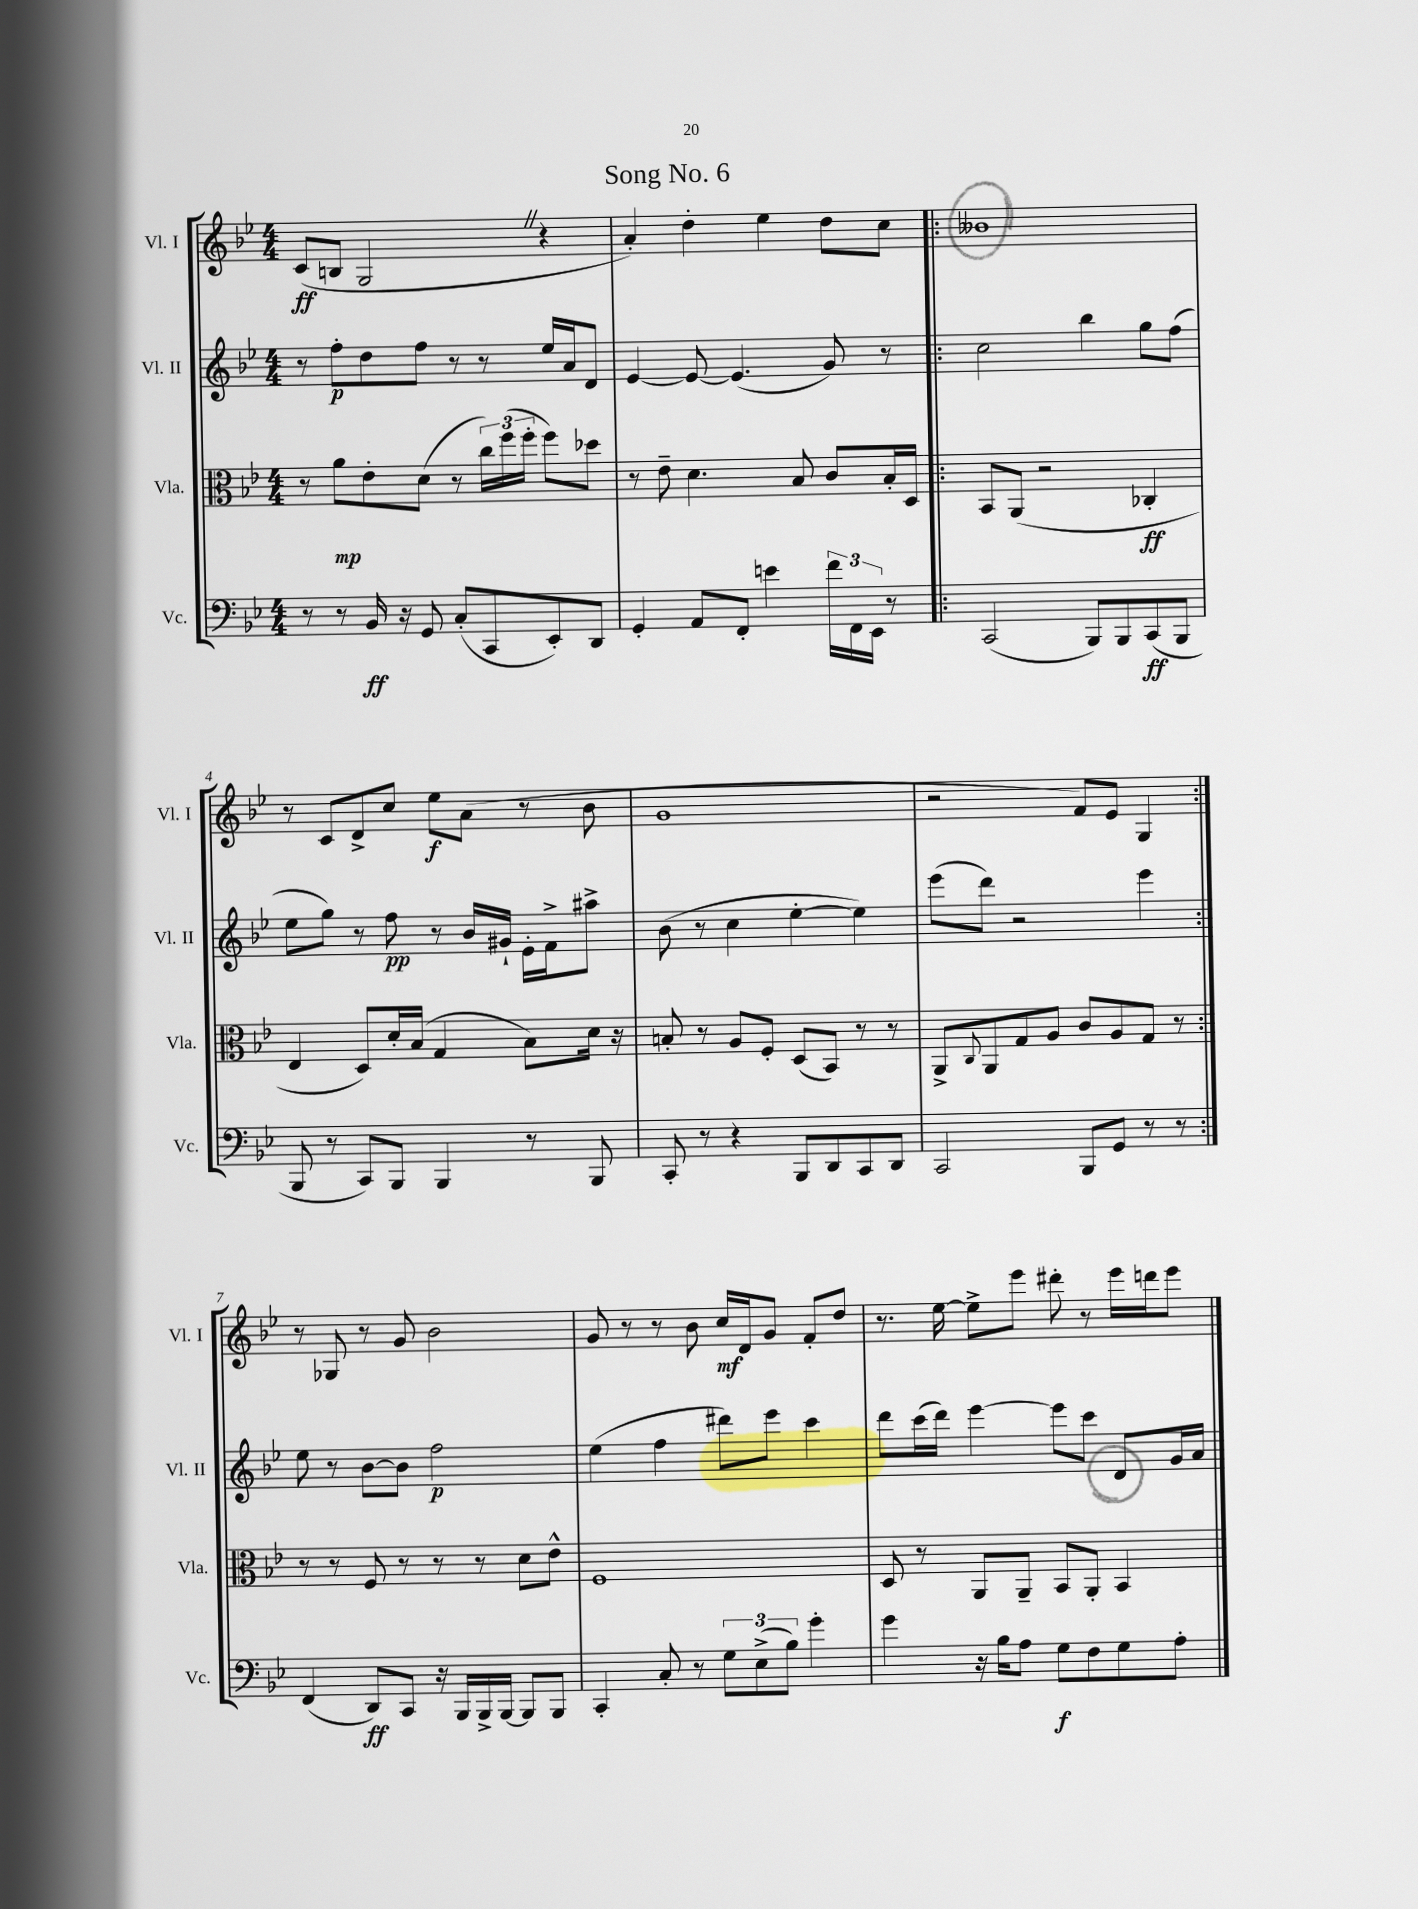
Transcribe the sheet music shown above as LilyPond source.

\header { title = "Song No. 6" }
<<
\new StaffGroup <<
\new Staff = "s0" \with { instrumentName = "Vl. I" shortInstrumentName = "Vl. I" } {
    \clef treble \key bes \major \numericTimeSignature \time 4/4
    c'8\ff( b8 g2 \once \override BreathingSign.text = \markup { \musicglyph "scripts.caesura.straight" } \breathe r4 |
    a'4-.) d''4-. ees''4 d''8 c''8 |
    \repeat volta 2 { beses'1 |
    r8 c'8 d'8-> c''8 ees''8\f a'8( r8 bes'8 |
    g'1 |
    r2 f'8) ees'8 g4 | }
    r8 ges8 r8 g'8 bes'2 |
    g'8 r8 r8 bes'8 c''16\mf d'16 g'8 f'8-. d''8 |
    r8. ees''16~ ees''8-> ees'''8 dis'''8-. r8 ees'''16 d'''16 ees'''8 \bar "|." |
}
\new Staff = "s1" \with { instrumentName = "Vl. II" shortInstrumentName = "Vl. II" } {
    \clef treble \key bes \major \numericTimeSignature \time 4/4
    r8 f''8-.\p d''8 f''8 r8 r8 ees''16 a'16 d'8 |
    ees'4~ ees'8~ ees'4.( g'8) r8 |
    \repeat volta 2 { c''2 bes''4 g''8 f''8( |
    ees''8 g''8) r8 f''8\pp r8 bes'16 gis'16-! ees'16-. f'16-> ais''8-> |
    bes'8( r8 c''4 ees''4~-. ees''4) |
    ees'''8( d'''8) r2 ees'''4 | }
    ees''8 r8 bes'8~ bes'8 f''2\p |
    ees''4( f''4 dis'''8) ees'''8 c'''4 |
    d'''8 c'''16( d'''16) ees'''4~ ees'''8 c'''8 d'8 g'16 a'16 \bar "|." |
}
\new Staff = "s2" \with { instrumentName = "Vla." shortInstrumentName = "Vla." } {
    \clef alto \key bes \major \numericTimeSignature \time 4/4
    r8 a'8\mp ees'8-. d'8( r8 \tuplet 3/2 { c''16) f''16( f''16-. } f''8) des''8 |
    r8 ees'8-- d'4. bes8 c'8 bes16-. d16 |
    \repeat volta 2 { bes,8 a,8( r2 ces4-.\ff |
    ees4 d8) d'16-. bes16( g4 bes8) d'16 r16 |
    b8-. r8 a8 f8-. d8( bes,8) r8 r8 |
    a,8-> \appoggiatura { c8 } a,8 g8 a8 c'8 a8 g8 r8 | }
    r8 r8 f8 r8 r8 r8 d'8 ees'8-^ |
    f1 |
    d8 r8 a,8 a,8-- bes,8 a,8-. bes,4 \bar "|." |
}
\new Staff = "s3" \with { instrumentName = "Vc." shortInstrumentName = "Vc." } {
    \clef bass \key bes \major \numericTimeSignature \time 4/4
    r8 r8 bes,16\ff r16 g,8 c8-.( c,8 ees,8-.) d,8 |
    g,4-. a,8 f,8-. e'4 \tuplet 3/2 { f'16 f,16 ees,16 } r8 |
    \repeat volta 2 { c,2( bes,,8) bes,,8 c,8\ff( bes,,8 |
    bes,,8 r8 c,8) bes,,8 bes,,4 r8 bes,,8 |
    c,8-. r8 r4 bes,,8 d,8 c,8 d,8 |
    c,2 bes,,8 g,8 r8 r8 | }
    f,4( d,8\ff) c,8 r16 bes,,16 bes,,16-> bes,,16~ bes,,8 bes,,8 |
    c,4-. c8-. r8 \tuplet 3/2 { g8 ees8->( bes8) } g'4-. |
    g'4 r16 bes16 a8 g8\f f8 g8 a8-. \bar "|." |
}
>>
>>
